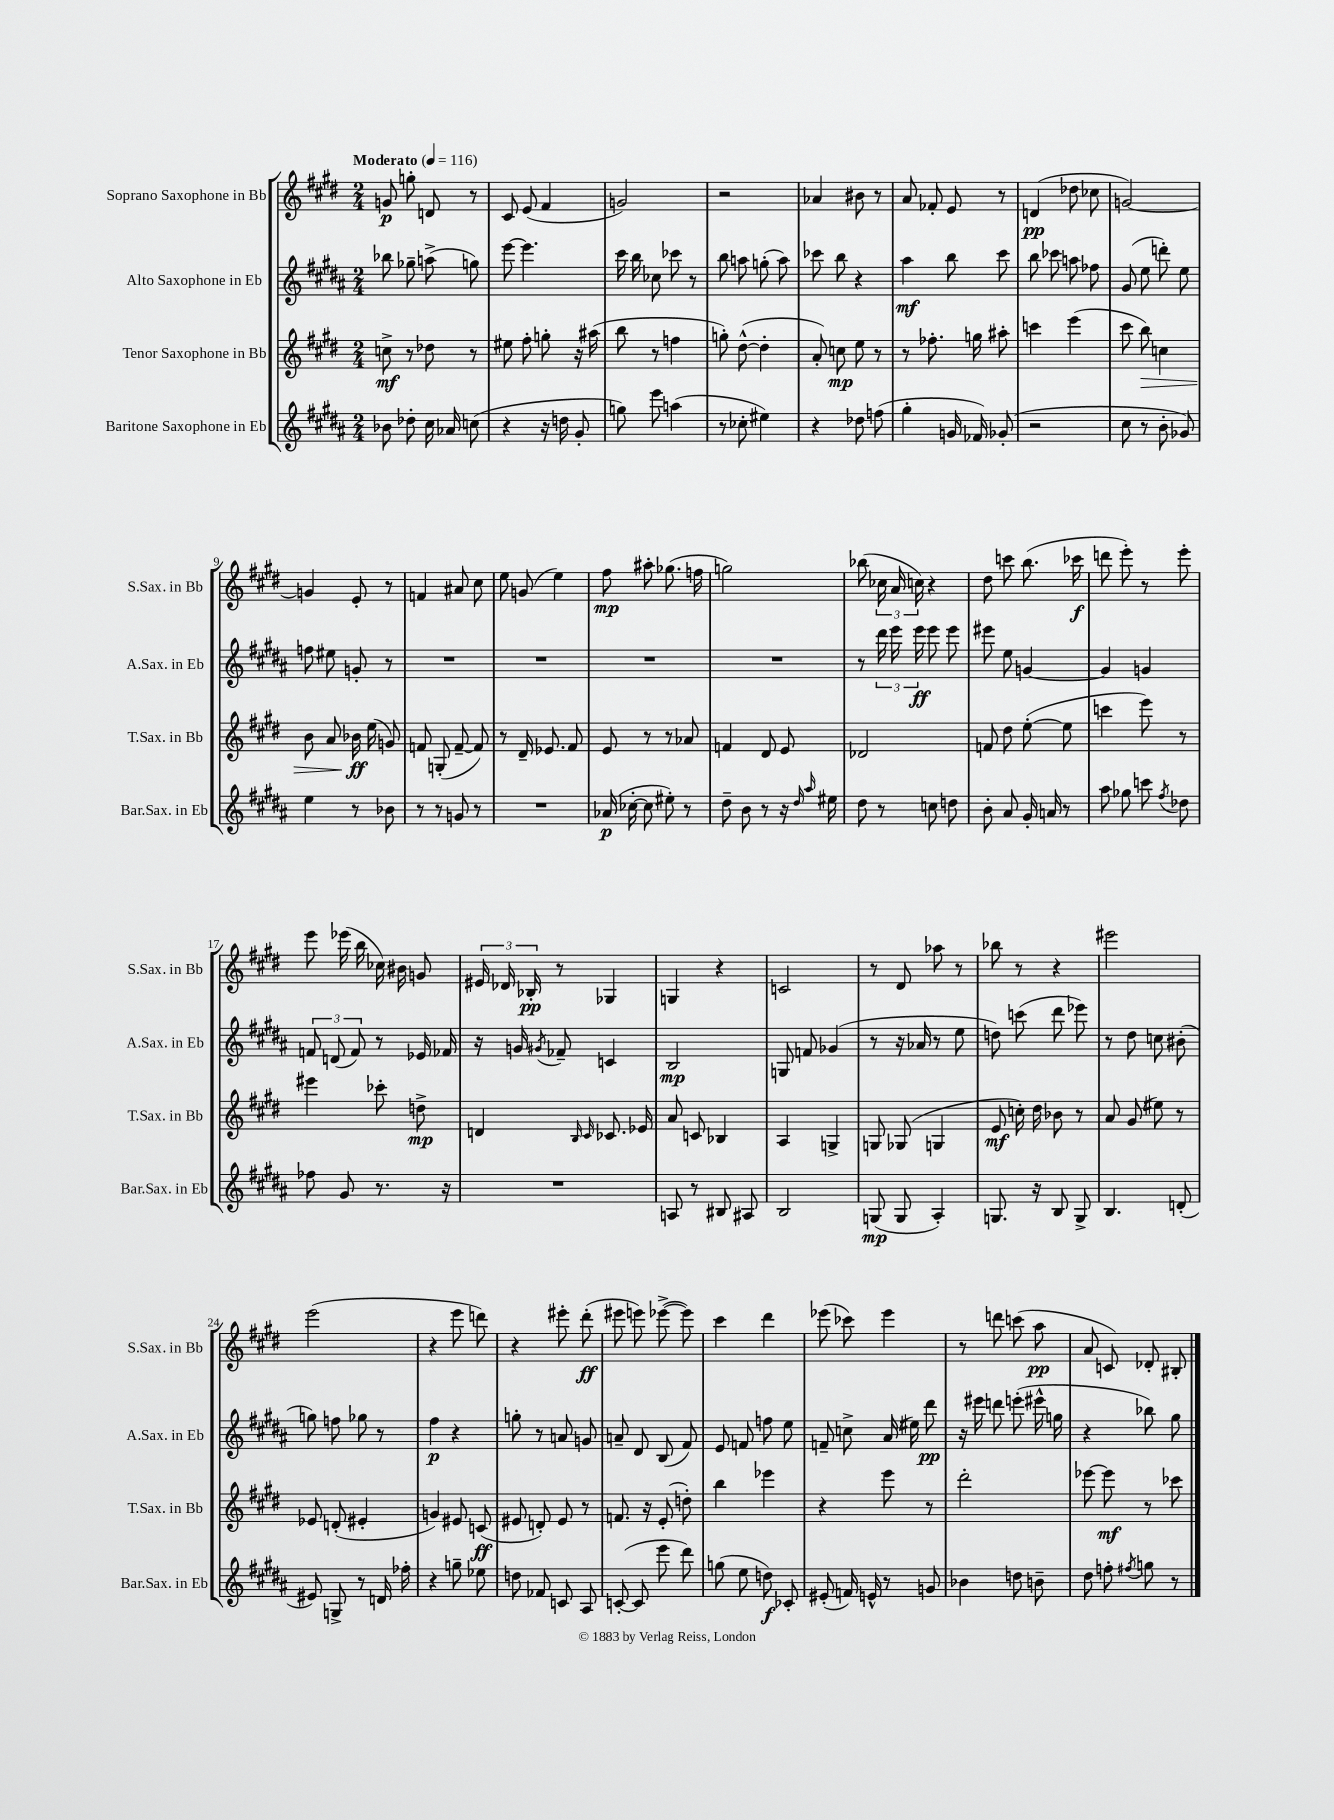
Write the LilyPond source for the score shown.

<<
\new StaffGroup <<
\new Staff = "s0" \with { instrumentName = "Soprano Saxophone in Bb" shortInstrumentName = "S.Sax. in Bb" } {
    \clef treble \key e \major \numericTimeSignature \time 2/4 \tempo "Moderato" 4 = 116
    \autoBeamOff g'8\p g''8-. d'8 r8 |
    cis'8 e'8( fis'4 |
    g'2) |
    r2 |
    aes'4 bis'8 r8 |
    a'8 fes'8-. e'8 r8 |
    d'4\pp( des''8 ces''8 |
    g'2~) |
    g'4 e'8-. r8 |
    f'4 ais'8 cis''8 |
    e''8 g'8( e''4) |
    fis''8\mp ais''8-. ges''8.( f''16 |
    g''2) |
    bes''8( \tuplet 3/2 { ces''16 a'16 c''16) } r4 |
    dis''8 c'''8 b''8.( ces'''16\f |
    d'''8 e'''8-.) r8 e'''8-. |
    e'''8 ees'''16( b''16 ces''16) bis'16 g'8 |
    \tuplet 3/2 { eis'16 des'16 bes16-.\pp } r8 ges4 |
    g4 r4 |
    c'2 |
    r8 dis'8 aes''8 r8 |
    bes''8 r8 r4 |
    eis'''2 |
    e'''2( |
    r4 e'''8 d'''8) |
    r4 eis'''8-. dis'''8-.\ff( |
    eis'''8 e'''8) ees'''8~->( ees'''8) |
    cis'''4 dis'''4 |
    ees'''8( ces'''8) ees'''4 |
    r8 d'''8 c'''8( a''8\pp |
    a'8 c'8) des'8-. bis8-. \bar "|." |
}
\new Staff = "s1" \with { instrumentName = "Alto Saxophone in Eb" shortInstrumentName = "A.Sax. in Eb" } {
    \clef treble \key b \major \numericTimeSignature \time 2/4
    \autoBeamOff bes''8 ges''8-- a''8->( g''8) |
    e'''8~ e'''4. |
    cis'''16 b''16 ces''8 ces'''8 r8 |
    b''8 a''8 g''8-.( a''8) |
    ces'''8 b''8 r4 |
    ais''4\mf b''8 cis'''8 |
    b''8 ces'''8 a''8 fes''8 |
    gis'8( e''8 d'''8-.) e''8 |
    f''8 eis''8 g'8-. r8 |
    R2 |
    R2 |
    R2 |
    R2 |
    r8 \tuplet 3/2 { dis'''16 e'''16 e'''16\ff } e'''8 e'''8 |
    eis'''8 e''8 g'4~ |
    g'4 g'4 |
    \tuplet 3/2 { f'8 d'8( f'8) } r8 ees'16 fes'16 |
    r16 g'16 \acciaccatura { gis'8 } fes'8-- c'4 |
    b2\mp |
    g8 f'8 ges'4( |
    r8 r16 aes'16 r8 e''8 |
    d''8) c'''8( dis'''8 ees'''8) |
    r8 dis''8 c''8 bis'8-.( |
    g''8) f''8 ges''8 r8 |
    fis''4\p r4 |
    g''8-. r8 a'8 g'8 |
    a'8-- dis'8 b8( fis'8) |
    e'8 f'8 f''8 e''8 |
    f'8-- c''8-> ais'16( eis''16) dis'''8\pp |
    r16 eis'''16 d'''8 e'''8-.( eis'''16-^ g''16 |
    r4 bes''8) gis''8 \bar "|." |
}
\new Staff = "s2" \with { instrumentName = "Tenor Saxophone in Bb" shortInstrumentName = "T.Sax. in Bb" } {
    \clef treble \key e \major \numericTimeSignature \time 2/4
    \autoBeamOff c''8->\mf r8 des''8 r8 |
    eis''8 fis''8-. g''8-. r16 ais''16( |
    b''8 r8 f''4 |
    g''8-.) dis''8~-^( dis''4-. |
    a'8-.) c''8\mp e''8 r8 |
    r8 fes''8.-. g''16 ais''8-. |
    c'''4 e'''4( |
    cis'''8 b''8\>) c''4 |
    b'8 a'8 bes'16\ff\! e''16( g'8) |
    f'8 g8-.( f'8~-- f'8) |
    r8 dis'16-- ees'8. fis'8 |
    e'8 r8 r8 aes'8 |
    f'4 dis'8 e'8 |
    des'2 |
    f'8 dis''8 e''8~-.( e''8 |
    c'''4 e'''8) r8 |
    eis'''4 ces'''8-. d''8->\mp |
    d'4 \grace { b16 cis'16 } ces'8. ees'16 |
    a'8 c'8 bes4 |
    a4 g4-> |
    g8 ges8( g4 |
    e'8\mf c''16-.) dis''16 bes'8 r8 |
    a'8 gis'8( eis''8) r8 |
    ees'8 d'8-.( eis'4-. |
    g'4) eis'8 c'8\ff( |
    eis'8 d'8-.) eis'8 r8 |
    f'8. r16 e'8-.( d''8-.) |
    b''4 ees'''4 |
    r4 e'''8 r8 |
    dis'''2-. |
    ees'''8~ ees'''8\mf r8 ces'''8 \bar "|." |
}
\new Staff = "s3" \with { instrumentName = "Baritone Saxophone in Eb" shortInstrumentName = "Bar.Sax. in Eb" } {
    \clef treble \key b \major \numericTimeSignature \time 2/4
    \autoBeamOff bes'8 des''8-. cis''16 aes'16 c''8( |
    r4 r16 d''16 gis'8-. |
    g''8) e'''8 a''4( |
    r8 ces''8-. eis''4) |
    r4 des''8 f''8( |
    gis''4-. g'16 fes'16) ges'8-.( |
    r2 |
    cis''8 r8 b'8-. ges'8) |
    e''4 r8 bes'8 |
    r8 r8 g'8 r8 |
    R2 |
    aes'16\p( ces''16~-. ces''8 eis''8-.) r8 |
    dis''8-- b'8 r8 r16 \grace { dis''16 ais''16 } eis''16 |
    dis''8 r8 c''8 d''8 |
    b'8-. ais'8 gis'16-. a'16 r8 |
    ais''8 ges''8 c'''8 \acciaccatura { fis''8 } des''8 |
    fes''8 gis'8 r8. r16 |
    R2 |
    a8 r8 bis8 ais8 |
    b2 |
    g8\mp( g8 ais4-.) |
    g8. r16 b8 g8-> |
    b4. d'8-.( |
    eis'8) g8-> r8 d'16 fes''16-. |
    r4 g''8-- ees''8 |
    d''8 fes'8 c'8 ais8 |
    c'8~-.( c'8 e'''8 dis'''8) |
    g''8( e''8 d''8\f) ces'8-. |
    eis'8-.( f'16) e'16-^ r8 g'8 |
    bes'4 d''8 b'8-- |
    dis''8 f''8-. \acciaccatura { fis''8 } g''8 r8 \bar "|." |
}
>>
>>
